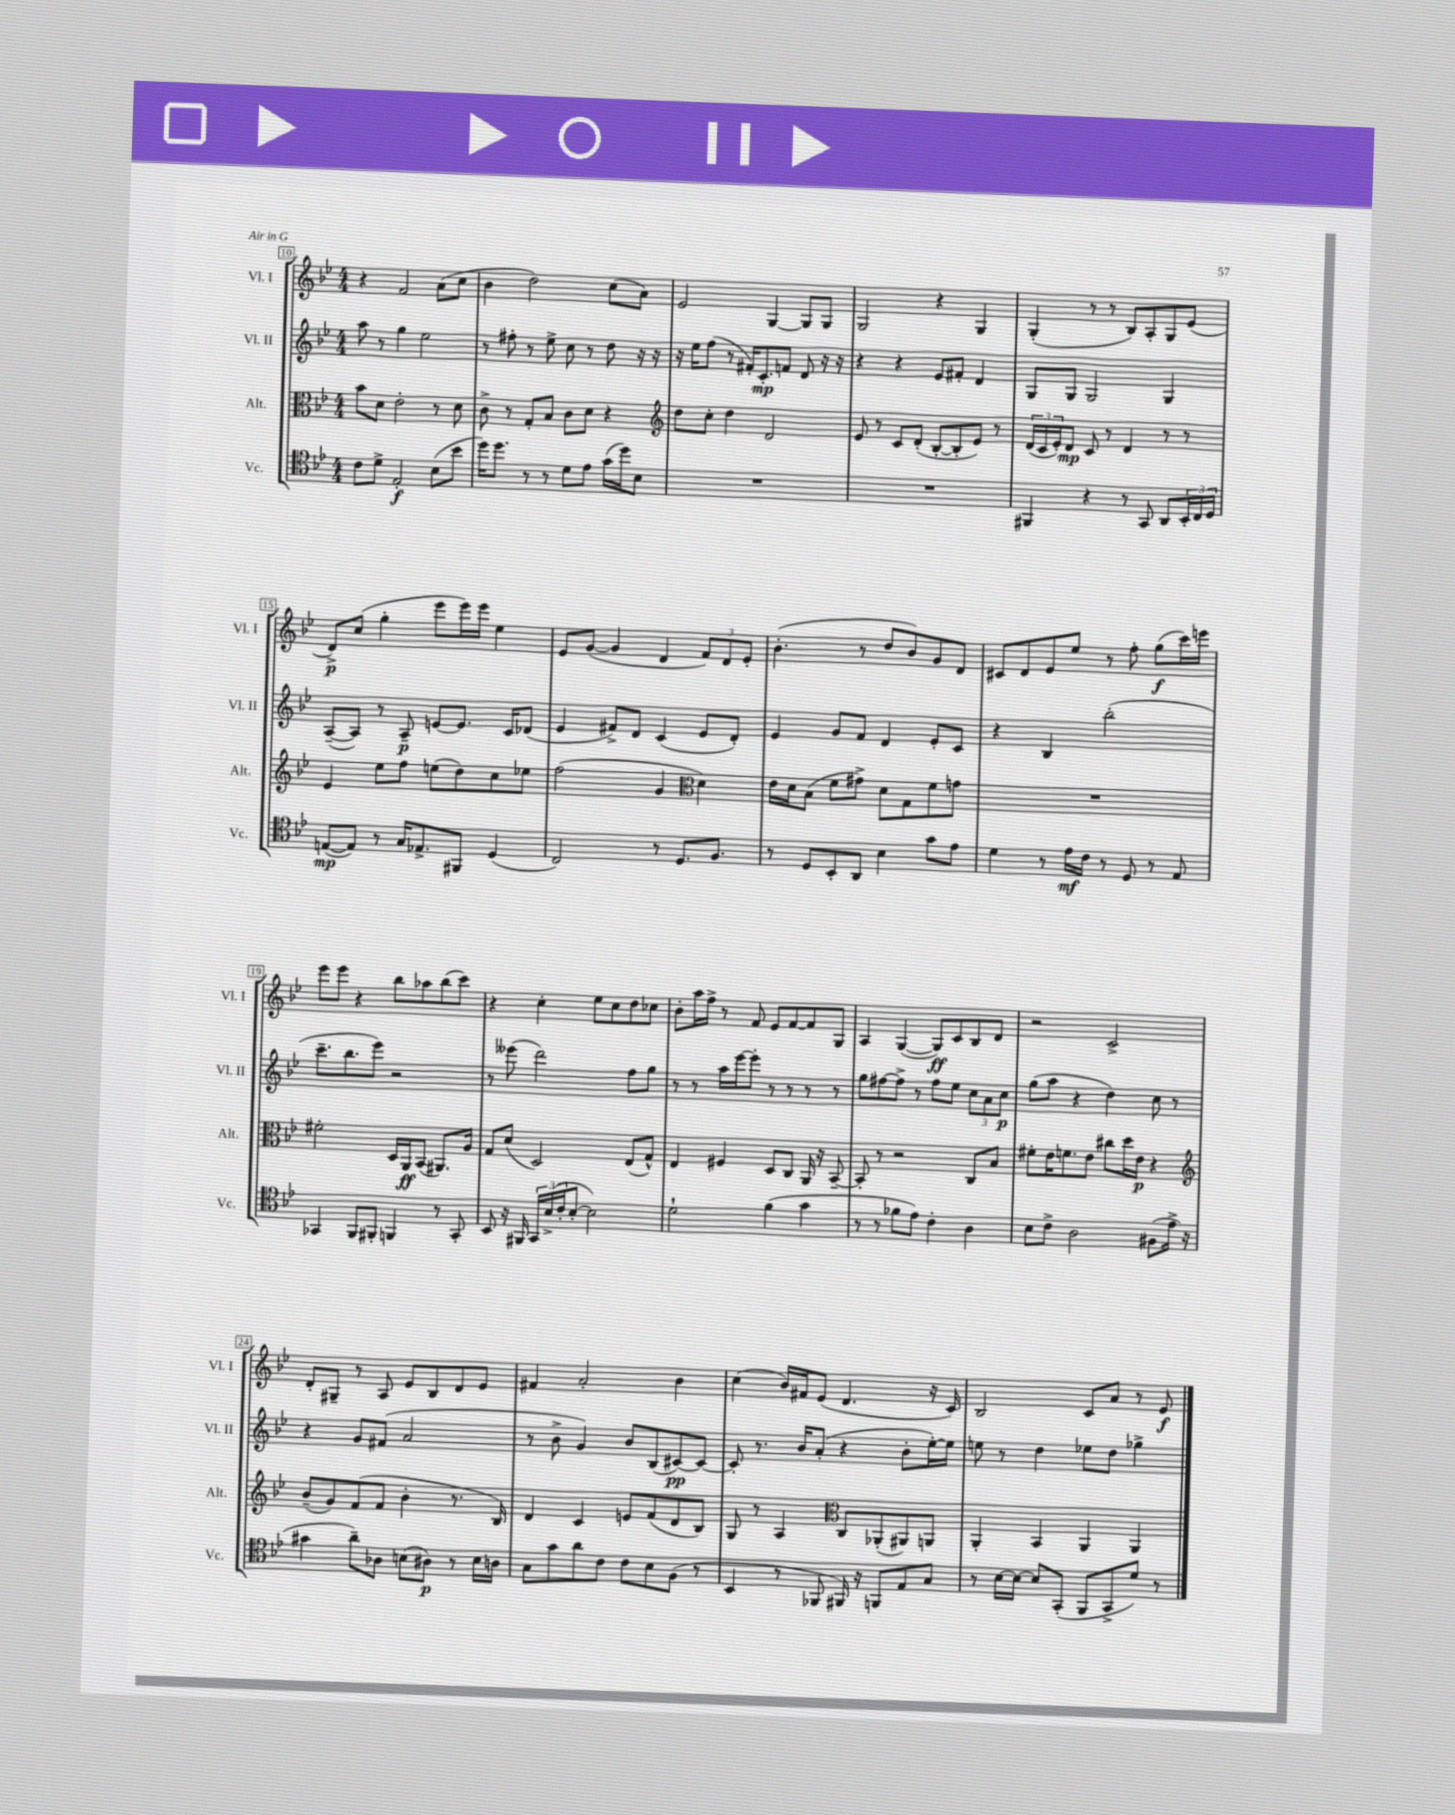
<<
\new StaffGroup <<
\new Staff = "s0" \with { instrumentName = "Vl. I" shortInstrumentName = "Vl. I" } {
    \clef treble \key bes \major \numericTimeSignature \time 4/4
    r4 f'2 a'8( c''8 |
    bes'4 d''2) c''8( a'8) |
    ees'2 g4~ g8 g8 |
    g2 r4 g4 |
    g4-.( r8 r8 bes8) a8-. g8 ees'8( |
    d'8->\p) c''8( g''4-. ees'''8 ees'''16) ees'''16 ees''4 |
    ees'8 g'8~( g'4 d'4 \tuplet 3/2 { f'8) d'8 ees'8-. } |
    bes'4.-.( r8 d''8 bes'8) g'8 d'8 |
    cis'8 d'8 ees'8 ees''8 r8 f''8-. g''8\f( c'''16) e'''16 |
    ees'''8 ees'''8 r4 bes''8 aes''8 bes''8( c'''8) |
    r4 c''4-. ees''8 c''8 d''8 ces''8 |
    bes'8-. a''16 f''16-> r8 f'8 ees'8 f'8~ f'8 g8 |
    a4 g4~( g8\ff) c'8 bes8 d'8 |
    r2 c'2-> |
    d'8-. gis8-- r8 a8 ees'8 bes8 d'8 ees'8 |
    fis'4 a'2-. bes'4 |
    c''4( bes'16) fis'16 ees'8( d'4. r16 c'16) |
    bes2 c'8 a'8 r8 ees'8\f \bar "|." |
}
\new Staff = "s1" \with { instrumentName = "Vl. II" shortInstrumentName = "Vl. II" } {
    \clef treble \key bes \major \numericTimeSignature \time 4/4
    a''8 r8 g''4 ees''2 |
    r8 fis''8-. r8 ees''8-> c''8 r8 d''8 r16 r16 |
    r16 ees''16 f''8( r8 fis'16-.) c'8.-.\mp f'8 d'8 r16 r16 |
    r4 r4 ees'8 fis'8-. d'4 |
    g8 g8 g2 g4 |
    a8~--( a8) r8 a8--\p e'8~ e'8. c'16 des'8( |
    ees'4 fis'8->) d'8 c'4( ees'8 d'8-.) |
    ees'4 g'8 f'8 d'4 ees'8-. c'8 |
    r4 bes4 bes''2-.( |
    c'''8.-- bes''8. ees'''8) r2 |
    r8 eeses'''8( d'''2) f''8 g''8 |
    r8 r8 a''16 ees'''16~ ees'''8-. r8 r8 r8 r8 |
    g''8 fis''8~ fis''8-> r8 fis''8 ees''8 \tuplet 3/2 { c''8 a'8 c''8\p } |
    g''8( a''8 r4 d''4) c''8 r8 |
    r4 g'8 fis'8( a'2 |
    r8 bes'8-> g'4) bes'8 bes8( cis'8~\pp) cis'8~ |
    cis'8-. r8. bes'16 a'8-.( r4 bes'8-. ees''16~-.) ees''16 |
    e''8 r8 d''4 ees''8 d''8 ges''4-> \bar "|." |
}
\new Staff = "s2" \with { instrumentName = "Alt." shortInstrumentName = "Alt." } {
    \clef alto \key bes \major \numericTimeSignature \time 4/4
    bes'8 d'8 ees'2-. r8 d'8 |
    c'8-> r8 g8-. bes8 c'8 d'8 r4 |
    \clef treble d''8 c''8-. d''4 d'2 |
    ees'8 r8 c'8 d'8-.( bes8~-. bes8-. ees'8) r8 |
    \tuplet 3/2 { d'16( c'16 ees'16-.) } d'8\mp c'8 r8 d'4 r8 r8 |
    ees'4 ees''8 f''8 e''8( d''8) c''8 ees''8 |
    f''2( g'4 \clef alto d'4) |
    ees'16 d'16 bes8( f'8 gis'8->) d'8 g8 f'8 g'8 |
    R1 |
    fis'2-. d16 a,16\ff bes,8( ais,8.) a16 |
    g8 d'8( d2) ees8( g8-^) |
    ees4 fis4 d8 c8 a,16 r16 bes,8~-- |
    bes,8-. r8 r2 c8 bes8 |
    fis'8-. ees'16 f'8. ees'8 cis''8 d''16 ees'16\p r4 |
    \clef treble bes'8--( g'8) f'8( f'8 bes'4-. r8. bes16) |
    d'4 c'4 e'8 f'8( d'8 bes8) |
    g8 r8 a4 \clef alto c8 aes,8-.( ais,8) a,8 |
    a,4-. bes,4 a,4 a,4 \bar "|." |
}
\new Staff = "s3" \with { instrumentName = "Vc." shortInstrumentName = "Vc." } {
    \clef tenor \key bes \major \numericTimeSignature \time 4/4
    c'8 d'8-> ees2-.\f bes8( bes'8 |
    d''16) d''8. r8 r8 d'8 ees'8 g'16( d''16) bes8 |
    R1 |
    R1 |
    fis,4 r4 r8 g,8 a,8 \tuplet 3/2 { bes,16-. c16 d16 } |
    e8~\mp( e8) r8 g16 ees8.-> fis,8 d4( |
    c2) r8 d8. f8. |
    r8 d8 bes,8-. a,8 bes4 g'8 ees'8 |
    d'4 r8 ees'16\mf c'16 r8 d8 r8 ees8 |
    ges,4 f,8 fis,8-. f,4 r8 ges,8-. |
    bes,8 r16 fis,16 \tuplet 3/2 { g,16 bes16->( c'16-. } bes8~-. bes2) |
    d'2-! f'4( g'4 |
    r8 r8 fes'8 ees'8) c'4-. a4 |
    bes8 c'8-> a2 fis8( ees'16-> r16 |
    gis'4 a'8--) aes8 b8( ais8\p) r8 b16 a16 |
    g8 g'8 a'8 c'8 c'8 bes8 f8( r8 |
    bes,4 r8 fes,8 fis,16) r16 f,8 ees8 g8 |
    r8 bes16~ bes16~ bes8 g,8-.( f,8 g,8-> d'8) r8 \bar "|." |
}
>>
>>
\layout { \context { \Score currentBarNumber = #10 \override BarNumber.stencil = #(make-stencil-boxer 0.1 0.3 ly:text-interface::print) } }
